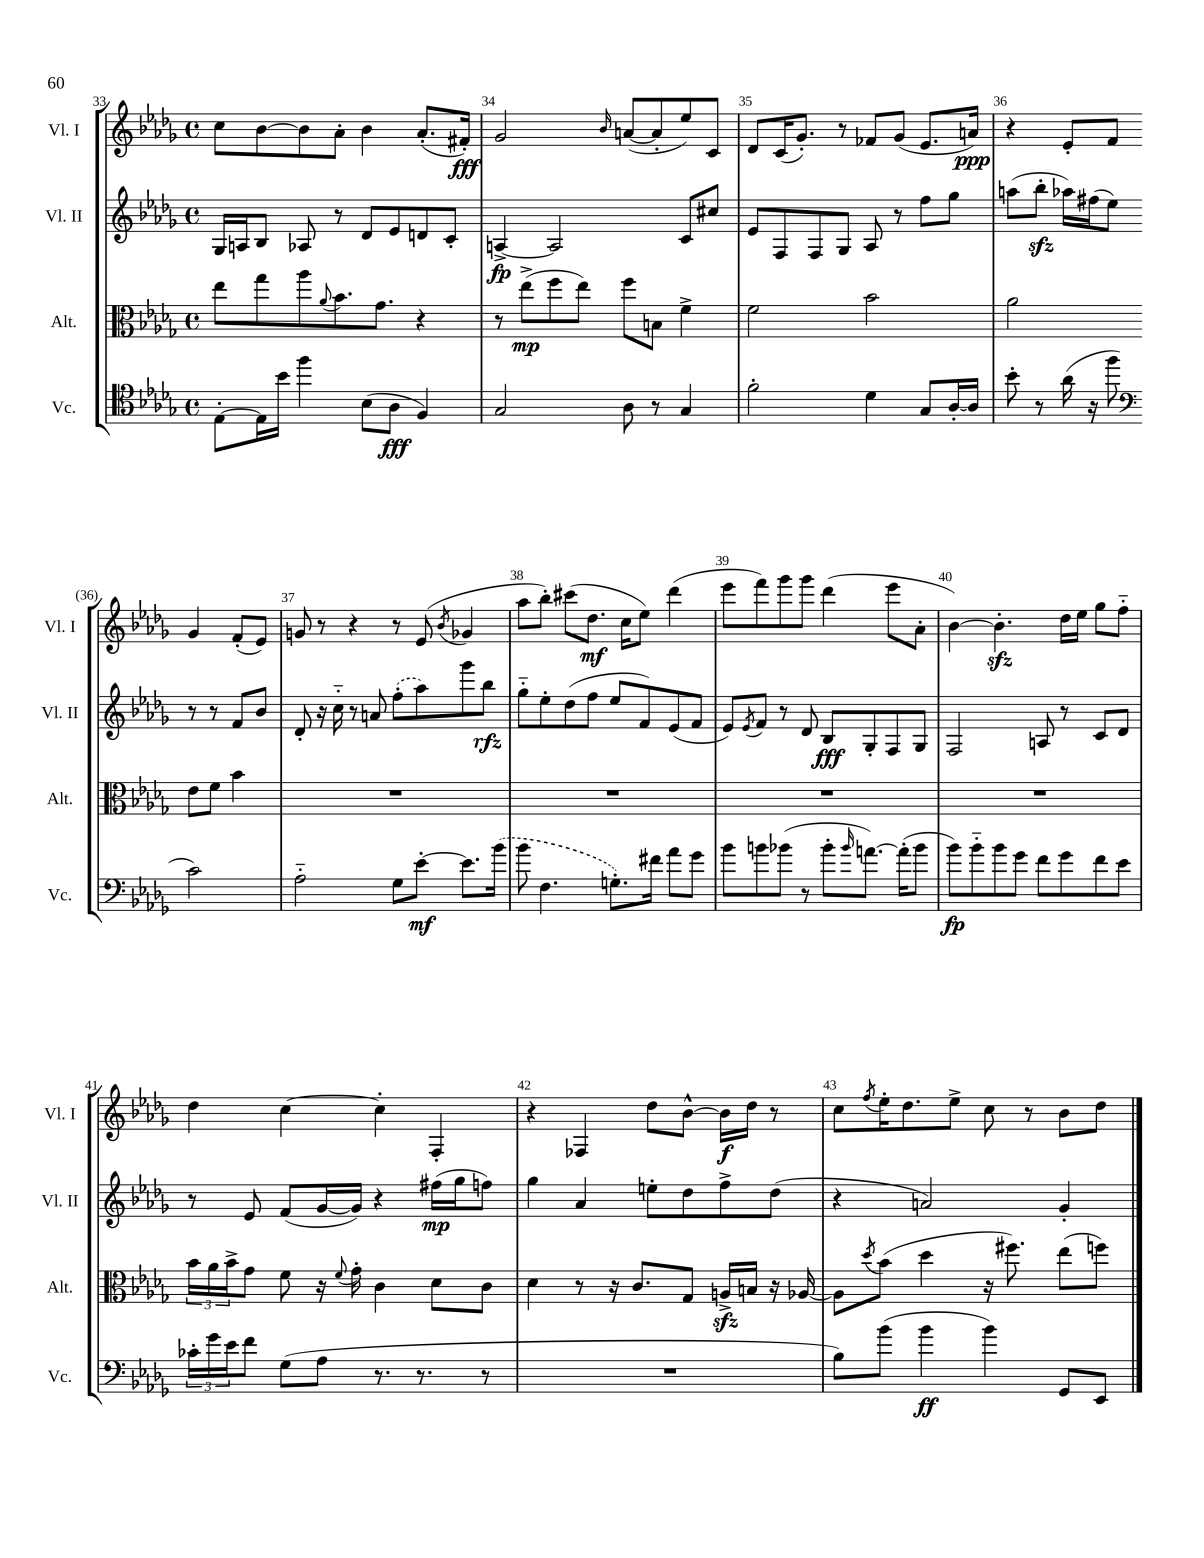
<<
\new StaffGroup <<
\new Staff = "s0" \with { instrumentName = "Vl. I" shortInstrumentName = "Vl. I" } {
    \clef treble \key des \major \defaultTimeSignature \time 4/4
    c''8 bes'8~ bes'8 aes'8-. bes'4 aes'8.-.( fis'16-.\fff) |
    ges'2 \grace { bes'16 } a'8~( a'8-. ees''8) c'8 |
    des'8 c'16( ges'8.-.) r8 fes'8 ges'8( ees'8. a'16\ppp) |
    r4 ees'8-. f'8 ges'4 f'8-.( ees'8) |
    g'8 r8 r4 r8 ees'8( \acciaccatura { bes'8 } ges'4 |
    aes''8 bes''8-.) cis'''8( des''8.\mf c''16 ees''8) des'''4( |
    ees'''8 f'''8) ges'''8 ges'''8 des'''4( ees'''8 aes'8-. |
    bes'4~) bes'4.-.\sfz des''16 ees''16 ges''8 f''8-_ |
    des''4 c''4~ c''4-. f4-. |
    r4 fes4 des''8 bes'8~-^ bes'16\f des''16 r8 |
    c''8 \acciaccatura { f''8 } ees''16-. des''8. ees''8-> c''8 r8 bes'8 des''8 \bar "|." |
}
\new Staff = "s1" \with { instrumentName = "Vl. II" shortInstrumentName = "Vl. II" } {
    \clef treble \key des \major \defaultTimeSignature \time 4/4
    ges16 a16 bes8 aes8 r8 des'8 ees'8 d'8 c'8-. |
    a4~->\fp a2 c'8 cis''8 |
    ees'8 f8 f8 ges8 aes8 r8 f''8 ges''8 |
    a''8( bes''8-.\sfz aes''16) fis''16( ees''8) r8 r8 f'8 bes'8 |
    des'8-. r16 c''16-_ r8 a'8 \once \slurDashed f''8-.( aes''8) ges'''8 bes''8\rfz |
    ges''8-_ ees''8-. des''8( f''8 ees''8 f'8) ees'8( f'8 |
    ees'8) \acciaccatura { ees'8 } f'8 r8 des'8 bes8\fff ges8-. f8 ges8 |
    f2 a8 r8 c'8 des'8 |
    r8 ees'8 f'8( ges'16~ ges'16) r4 fis''16\mp( ges''16 f''8) |
    ges''4 aes'4 e''8-. des''8 f''8-> des''8( |
    r4 a'2) ges'4-. \bar "|." |
}
\new Staff = "s2" \with { instrumentName = "Alt." shortInstrumentName = "Alt." } {
    \clef alto \key des \major \defaultTimeSignature \time 4/4
    ees''8 ges''8 aes''8 \appoggiatura { aes'8 } bes'8. ges'8. r4 |
    r8 ees''8->\mp( f''8 ees''8) f''8 b8 f'4-> |
    f'2 bes'2 |
    aes'2 ees'8 f'8 bes'4 |
    R1 |
    R1 |
    R1 |
    R1 |
    \tuplet 3/2 { bes'16 aes'16 bes'16-> } ges'8 f'8 r16 \appoggiatura { f'8 } ges'16-. c'4 des'8 c'8 |
    des'4 r8 r16 c'8. ges8 a16->\sfz b16 r16 aes16~ |
    aes8 \acciaccatura { des''8 } bes'8( des''4 r16 fis''8.) ees''8( f''8) \bar "|." |
}
\new Staff = "s3" \with { instrumentName = "Vc." shortInstrumentName = "Vc." } {
    \clef tenor \key des \major \defaultTimeSignature \time 4/4
    ees8~-. ees16 bes'16 f''4 bes8( aes8\fff f4) |
    ges2 aes8 r8 ges4 |
    f'2-. des'4 ges8 aes16~-. aes16 |
    bes'8-. r8 aes'16( r16 f''8 \clef bass c'2) |
    aes2-_ ges8 ees'8~-.\mf ees'8. \once \slurDashed bes'16( |
    bes'8 f4. g8.-.) fis'16 aes'8 ges'8 |
    bes'8 b'8 bes'8( r8 bes'8-. \grace { bes'16 } a'8.~) a'16-.( bes'8 |
    bes'8\fp) bes'8-_ bes'8 ges'8 f'8 ges'8 f'8 ees'8 |
    \tuplet 3/2 { ces'16-. ges'16 ees'16 } f'8 ges8( aes8 r8. r8. r8 |
    R1 |
    bes8) bes'8( bes'4\ff bes'4) ges,8 ees,8 \bar "|." |
}
>>
>>
\layout { \context { \Score currentBarNumber = #33 \override BarNumber.break-visibility = ##(#f #t #t) barNumberVisibility = #all-bar-numbers-visible } }
